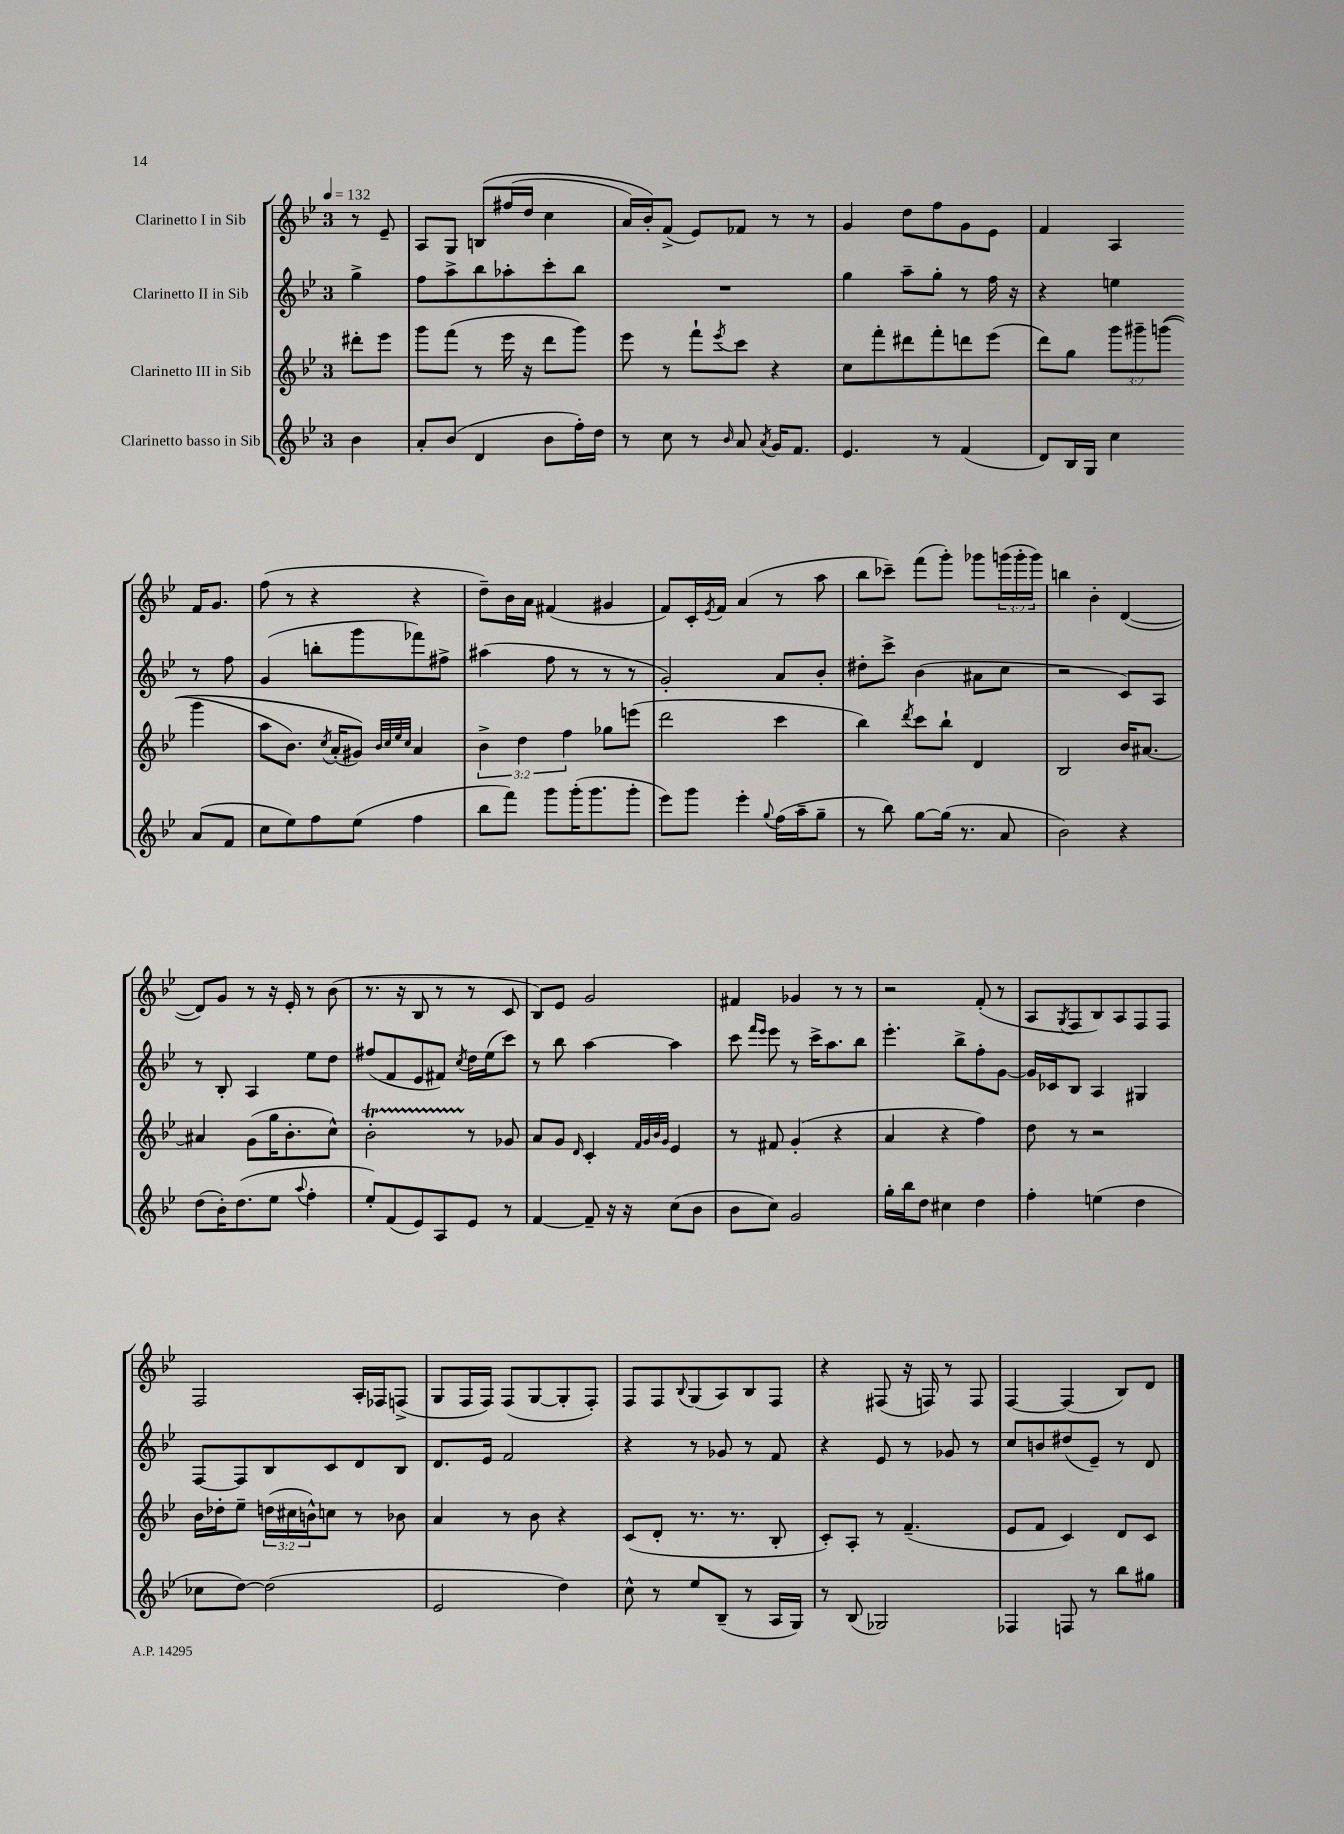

**kern	**kern	**kern	**kern
*staff4	*staff3	*staff2	*staff1
*clefG2	*clefG2	*clefG2	*clefG2
*k[b-e-]	*k[b-e-]	*k[b-e-]	*k[b-e-]
*M3/4	*M3/4	*M3/4	*M3/4
*MM132	*MM132	*MM132	*MM132
4b-	8ddd#'	4gg^	8r
.	8eee-	.	8e-~
=	=	=	=
8a'	8ggg	8ff	8A
(8b-	(8fff	8aa^	8G
4d	8r	8bb-	&(8B
.	16eee-	8aa-'	(16ff#
.	16r	.	16dd
8b-	8ddd	8ccc'	4cc
16ff')	8ggg)	8bb-	.
16dd	.	.	.
=	=	=	=
8r	8eee-	2.r	16a)
.	.	.	16b-'&)
8cc	8r	.	(8f^
8r	8fff`	.	8e-)
16qqb-	8qeee-	.	.
8a	8ccc	.	8f-
8qa	.	.	.
16g	4r	.	8r
8.f	.	.	.
.	.	.	8r
=	=	=	=
4.e-	8cc	4gg	4g
.	8fff'	.	.
.	8ddd#	8aa~	8dd
8r	8fff'	8gg'	8ff
(4f	8ddd	8r	8g
.	(8eee-	16ff	8e-
.	.	16r	.
=	=	=	=
8d)	8ddd)	4r	4f
16B-	8gg	.	.
16G	.	.	.
4cc	12ggg	4ee	4A
.	12ggg#~	.	.
.	&((12ggg	.	.
(8a	4ggg	8r	16f
.	.	.	8.g
8f	.	8ff	.
=	=	=	=
8cc	8aa	(4g	(8ff
8ee-)	8.b-)	.	8r
8ff	.	8bb'	4r
.	8qcc	.	.
.	(16a'	.	.
(8ee-	8g#)&)	8ggg	.
.	32qqb-	.	.
.	32qqcc	.	.
.	32qqee-	.	.
.	32qqcc	.	.
4ff	4a	8fff-)	4r
.	.	8ff#^	.
=	=	=	=
8bb-	6b-^	(4aa#	8dd~)
8fff)	.	.	16b-
.	6dd	.	.
.	.	.	16a
8ggg	.	8ff	(4f#
.	6ff	.	.
(16ggg'	.	8r	.
8.ggg	.	.	.
.	8gg-	8r	4g#
8ggg'	(8eee	8r	.
=	=	=	=
8eee-)	2ddd	2g')	8f)
8ggg	.	.	16c'
.	.	.	8qe-
.	.	.	16f
4eee-'	.	.	(4a
8qqgg	.	.	.
(16ff	4ccc	8a	8r
16aa~	.	.	.
8gg~	.	8b-'	8aa
=	=	=	=
8r	4bb-)	8dd#'	8bb-
8bb-)	.	8ccc^	8ccc-~)
.	8qddd	.	.
[8gg	8ccc	(4b-	(8fff
(16gg]	8bb-`	.	8ggg')
8.r	.	.	.
.	4d	8a#	8ggg-
8a	.	8cc	(24ggg
.	.	.	24ggg'
.	.	.	24ggg)
=	=	=	=
2b-)	2B-	2r	4bb
.	.	.	4b-'
4r	16b-	8c)	([4d
.	[8.a#	.	.
.	.	8A	.
=	=	=	=
(8dd	4a#]	8r	8d])
16b-')	.	8B-'	8g
(8.dd	.	.	.
.	(8g	4A	8r
8ee-	16gg	.	16r
.	8.b-'	.	16e-'
8qqaa	.	.	.
4ff'	.	8ee-	8r
.	8cc^^)	8dd	(8b-
=	=	=	=
8ee-')	2b-'	(8ff#	8.r
(8f	.	8f	.
.	.	.	16r
8e-)	.	8e-	8B-
8A	.	8f#)	8r
.	.	8qcc	.
8e-	8r	16dd	8r
.	.	(16ee-	.
8r	8g-	8ccc)	8c
=	=	=	=
[4f	8a	8r	8B-)
.	8g	8bb-	8e-
.	16qqd	.	.
8f~]	4c'	[4aa	2g
16r	.	.	.
16r	.	.	.
.	32qqf	.	.
.	32qqg	.	.
.	32qqb-	.	.
.	32qqg	.	.
(8cc	4e-	4aa]	.
8b-	.	.	.
=	=	=	=
8b-	8r	8ccc	4f#
.	.	16qqfff	.
.	.	16qqeee-	.
8cc)	8f#	8eee-	.
2g	(4g'	8r	4g-
.	.	16ccc^	.
.	.	8.aa	.
.	4r	.	8r
.	.	8bb-	8r
=	=	=	=
16gg'	4a	4.eee-'	2r
16bb-	.	.	.
8dd	.	.	.
4cc#	4r	.	.
.	.	8bb-^	.
4dd	4ff)	8ff'	(8f'
.	.	[8g	8r
=	=	=	=
4ff'	8dd	16g]	8A
.	.	16c-	.
.	.	.	8qG
.	8r	8B-	8F
(4ee	2r	4A	8B-)
.	.	.	8A
4dd	.	4G#	8F
.	.	.	8F
=	=	=	=
8cc-	16b-	[8F	2F
.	16dd-'	.	.
[8dd)	8ee-~	8F]	.
(2dd]	(24dd	8B-	.
.	24cc#	.	.
.	24b^^)	.	.
.	8cc	8c	.
.	8r	8d	16A'
.	.	.	16F-
.	8b-	8B-	(8F^
=	=	=	=
2e-	4a	8.d	8G
.	.	.	16F
.	.	16e-	16F)
.	8r	2f	(8F
.	8b-	.	[8G
4dd)	4r	.	8G']
.	.	.	8F')
=	=	=	=
8cc^^	(8c	4r	8F
8r	8d'	.	8F
.	.	.	8qqB-
8ee-	8.r	8r	(8G
(8B-~	.	8g-	8A)
.	8.r	.	.
8r	.	8r	8B-
16A	8B-'	8f	8F
16G)	.	.	.
=	=	=	=
8r	8c')	4r	4r
(8B-	8A'	.	.
2G-)	8r	8e-	(8F#
.	(4.f~	8r	16r
.	.	.	16F)
.	.	8g-	8r
.	.	8r	8F
=	=	=	=
4F-	8e-	8cc	[4F
.	8f	8b	.
8F	4c)	(8dd#	(4F]
8r	.	8e-~)	.
8bb-	8d	8r	8B-)
8gg#	8c	8d	8d
==	==	==	==
*-	*-	*-	*-
